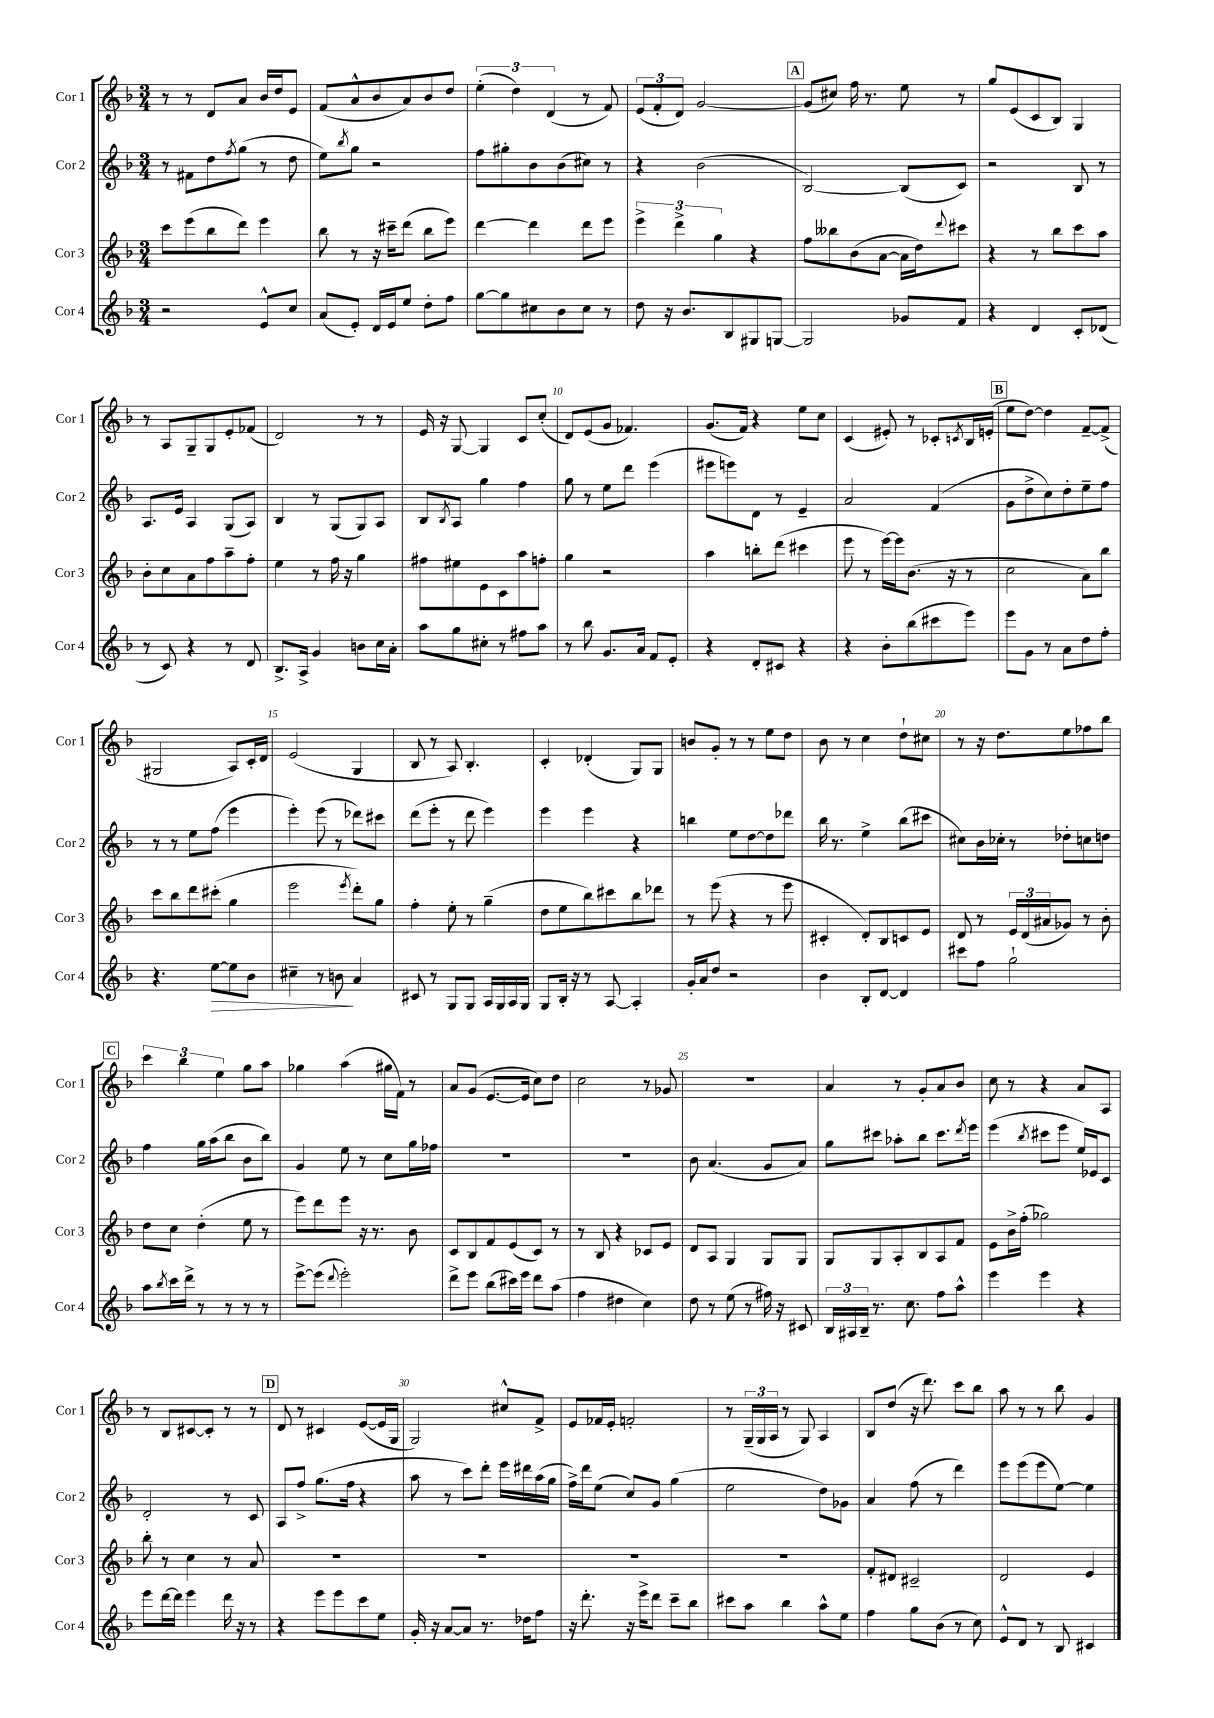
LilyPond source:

<<
\new StaffGroup <<
\new Staff = "s0" \with { instrumentName = "Cor 1" shortInstrumentName = "Cor 1" } {
    \clef treble \key f \major \numericTimeSignature \time 3/4
    r8 r8 d'8 a'8 bes'16 d''16 e'8 |
    f'8( a'8-^ bes'8 a'8) bes'8 d''8 |
    \tuplet 3/2 { e''4-.( d''4) d'4( } r8 f'8) |
    \tuplet 3/2 { e'8( f'8-. d'8) } g'2~ |
    \mark \markup { \box "A" } g'8( cis''8) f''16 r8. e''8 r8 |
    g''8 e'8( c'8 bes8) g4 |
    r8 a8 g8-- g8 e'8-. fes'8( |
    d'2) r8 r8 |
    e'16 r16 g8~ g4 c'8 c''8-.( |
    d'8) e'8( g'8 fes'4.) |
    g'8.( f'16) r4 e''8 c''8 |
    c'4( eis'8-.) r8 ces'8-. \acciaccatura { c'8 } bes16 e'16-.( |
    \mark \markup { \box "B" } e''8 d''8~) d''4 f'8~-- f'8->( |
    gis2 a8) c'16-. d'16 |
    e'2( g4 |
    bes8 r8 a8) bes4.-. |
    c'4-. des'4-.( g8) g8 |
    b'8 g'8-. r8 r8 e''8 d''8 |
    bes'8 r8 c''4 d''8-! cis''8 |
    r8 r16 d''8. e''8 fes''8 bes''8 |
    \mark \markup { \box "C" } \tuplet 3/2 { c'''4 bes''4 e''4 } g''8 a''8 |
    ges''4 a''4( gis''16 f'16) r8 |
    a'8 g'8( e'8.~ e'16 c''8) d''8 |
    c''2 r8 ges'8 |
    R2. |
    a'4 r8 g'8-. a'8 bes'8 |
    c''8 r8 r4 a'8 a8 |
    r8 bes8 cis'8~ cis'8-. r8 r8 |
    \mark \markup { \box "D" } d'8 r8 cis'4 e'8~( e'16 g16 |
    g2) cis''8-^ f'8-> |
    e'8 fes'16 e'16-. f'2-. |
    r8 \tuplet 3/2 { g16--( g16 a16 } r8 g8) a4 |
    bes8 d''8( r16 d'''8.) c'''8 bes''8 |
    a''8 r8 r8 bes''8 g'4 \bar "|." |
}
\new Staff = "s1" \with { instrumentName = "Cor 2" shortInstrumentName = "Cor 2" } {
    \clef treble \key f \major \numericTimeSignature \time 3/4
    r8 fis'8 d''8 \acciaccatura { f''8 } g''8( r8 d''8 |
    e''8) \acciaccatura { bes''8 } g''8 r2 |
    f''8 gis''8-. bes'8 bes'8( cis''8) r8 |
    r4 bes'2( |
    \mark \markup { \box "A" } bes2~) bes8( c'8) |
    r2 bes8 r8 |
    a8. e'16 a4 g8( a8) |
    bes4 r8 g8( g8) a8 |
    bes8 \acciaccatura { bes8 } a8 g''4 f''4 |
    g''8 r8 e''8 d'''8 e'''4( |
    eis'''8 e'''8) d'8 r8 e'4-- |
    a'2 f'4( |
    \mark \markup { \box "B" } g'8 d''8-> c''8) d''8-. e''8-- f''8 |
    r8 r8 e''8 f''8( e'''4 |
    e'''4-.) e'''8( r8 des'''8) cis'''8 |
    d'''8( e'''8-. r8 d'''8 e'''4) |
    e'''4 e'''4 r4 |
    b''4 e''8 d''8~ d''8 des'''8 |
    bes''16 r8. e''4-> bes''8( cis'''8 |
    cis''8) bes'16 ces''16-. r8 des''8-. c''8 d''8 |
    \mark \markup { \box "C" } f''4 g''16 a''16( bes''8 bes'8 bes''8) |
    g'4 e''8 r8 c''8 g''16 fes''16 |
    R2. |
    R2. |
    bes'8 a'4.( g'8 a'8) |
    g''8 cis'''8 aes''8-. bes''8 cis'''8. \acciaccatura { d'''8 } e'''16 |
    e'''4( \acciaccatura { bes''8 } cis'''8 e'''8 e''16) ees'16 c'8 |
    d'2-. r8 c'8 |
    \mark \markup { \box "D" } a8 f''8-> g''8.( f''16 r4 |
    a''8 r8 c'''8) d'''8-. e'''16 dis'''16 a''16( g''16 |
    f''16->) d'''16 e''8( c''8) g'8 g''4( |
    e''2 d''8) ges'8 |
    a'4 f''8( r8 d'''4) |
    e'''8 e'''8( e'''8 e''8~) e''4 \bar "|." |
}
\new Staff = "s2" \with { instrumentName = "Cor 3" shortInstrumentName = "Cor 3" } {
    \clef treble \key f \major \numericTimeSignature \time 3/4
    c'''8 e'''8( bes''8 d'''8) e'''4 |
    bes''8 r8 r16 cis'''16-- d'''8( bes''8 e'''8) |
    d'''4~ d'''4 d'''8 e'''8 |
    \tuplet 3/2 { e'''4-> d'''4-> g''4 } r4 |
    \mark \markup { \box "A" } f''8 beses''8 bes'8( a'8~ a'16 d''16) \appoggiatura { d'''8 } cis'''8 |
    r4 r8 bes''8 c'''8 a''8 |
    bes'8-. c''8 a'8 f''8 a''8-- f''8-. |
    e''4 r8 f''16 r16 g''4 |
    fis''8 eis''8 e'8 c'8 a''8 f''8-. |
    g''4 r2 |
    a''4 b''8-. d'''8( cis'''4 |
    e'''8 r8 e'''16~) e'''16 bes'8.( r16 r8 |
    \mark \markup { \box "B" } c''2 a'8) bes''8 |
    c'''8 bes''8 d'''8 cis'''8-.( g''4 |
    e'''2 \acciaccatura { e'''8 } d'''8-.) g''8 |
    f''4-. e''8-. r8 g''4--( |
    d''8 e''8 bes''8) cis'''8 bes''8 des'''8 |
    r8 e'''8( r4 r8 e'''8 |
    cis'4-. d'8-.) bes8 c'8 e'8 |
    d'8 r8 \tuplet 3/2 { e'16 d'16( ais'16 } ges'8) r8 bes'8-. |
    \mark \markup { \box "C" } d''8 c''8 d''4-.( e''8 r8 |
    e'''8) d'''8 e'''8 r16 r8. bes'8 |
    c'8 bes8 f'8 e'8( c'8) r8 |
    r8 bes8 r4 ces'8 e'8 |
    d'8 a8 g4 g8 g8 |
    g8 g8 a8-. bes8 a8 f'8 |
    e'8 bes'16-> f''16-.( ges''2) |
    bes''8-. r8 c''4 r8 a'8 |
    \mark \markup { \box "D" } R2. |
    R2. |
    R2. |
    R2. |
    f'8-. dis'8 cis'2-- |
    d'2 e'4 \bar "|." |
}
\new Staff = "s3" \with { instrumentName = "Cor 4" shortInstrumentName = "Cor 4" } {
    \clef treble \key f \major \numericTimeSignature \time 3/4
    r2 e'8-^ c''8 |
    a'8( e'8-.) d'16 e'16 e''8 d''8-. f''8 |
    g''8~ g''8 cis''8 bes'8 cis''8 r8 |
    d''8 r16 bes'8. bes8 gis8 g8~ |
    \mark \markup { \box "A" } g2 ges'8 f'8 |
    r4 d'4 c'8-. des'8( |
    r8 c'8) r4 r8 d'8 |
    bes8.-> a16-> g'4 b'8 c''16 a'16-. |
    a''8 g''8 cis''8-. r8 fis''8 a''8 |
    r8 bes''8 g'8. a'16 f'8 e'8-. |
    r4 d'8-. cis'8 r4 |
    r4 bes'8-. bes''8( cis'''8 e'''8) |
    \mark \markup { \box "B" } e'''8 g'8 r8 a'8 d''8 f''8-. |
    r4. e''8~\> e''8 bes'8 |
    cis''4-- r8 b'8\! a'4 |
    cis'8 r8 g8 g8 a16 g16 a16 g16 |
    g8 bes16-. r16 r8 a8~ a4-. |
    g'16-. a'16 d''8 r2 |
    bes'4 bes8-. d'8~ d'4 |
    cis'''8 f''8 g''2-! |
    \mark \markup { \box "C" } a''8 \acciaccatura { bes''8 } c'''16 d'''16-> r8 r8 r8 r8 |
    e'''8~-> e'''8( \appoggiatura { d'''8 } e'''2-.) |
    d'''8-> e'''8 bes''8( cis'''16) e'''16 d'''8 a''8( |
    f''4 dis''4 c''4) |
    d''8 r8 e''8( r8 fis''16) r16 cis'8 |
    \tuplet 3/2 { bes16 ais16 bes16-- } r8. c''8. f''8 a''8-^ |
    e'''4 e'''4 r4 |
    e'''8 d'''16~ d'''16 e'''4 d'''16 r16 r8 |
    \mark \markup { \box "D" } r4 e'''8 e'''8 c'''8 e''8 |
    g'16-. r16 a'8~ a'8 r8. des''16 f''8 |
    r16 d'''8.-. r16 e'''16-> d'''8 c'''8-- bes''8 |
    cis'''8 a''8 bes''4 a''8-^ e''8 |
    f''4 g''8 bes'8( r8 c''8) |
    e'8-^ d'8 r8 bes8 cis'4 \bar "|." |
}
>>
>>
\layout { \context { \Score \override BarNumber.break-visibility = ##(#f #t #t) barNumberVisibility = #(every-nth-bar-number-visible 5) } }
